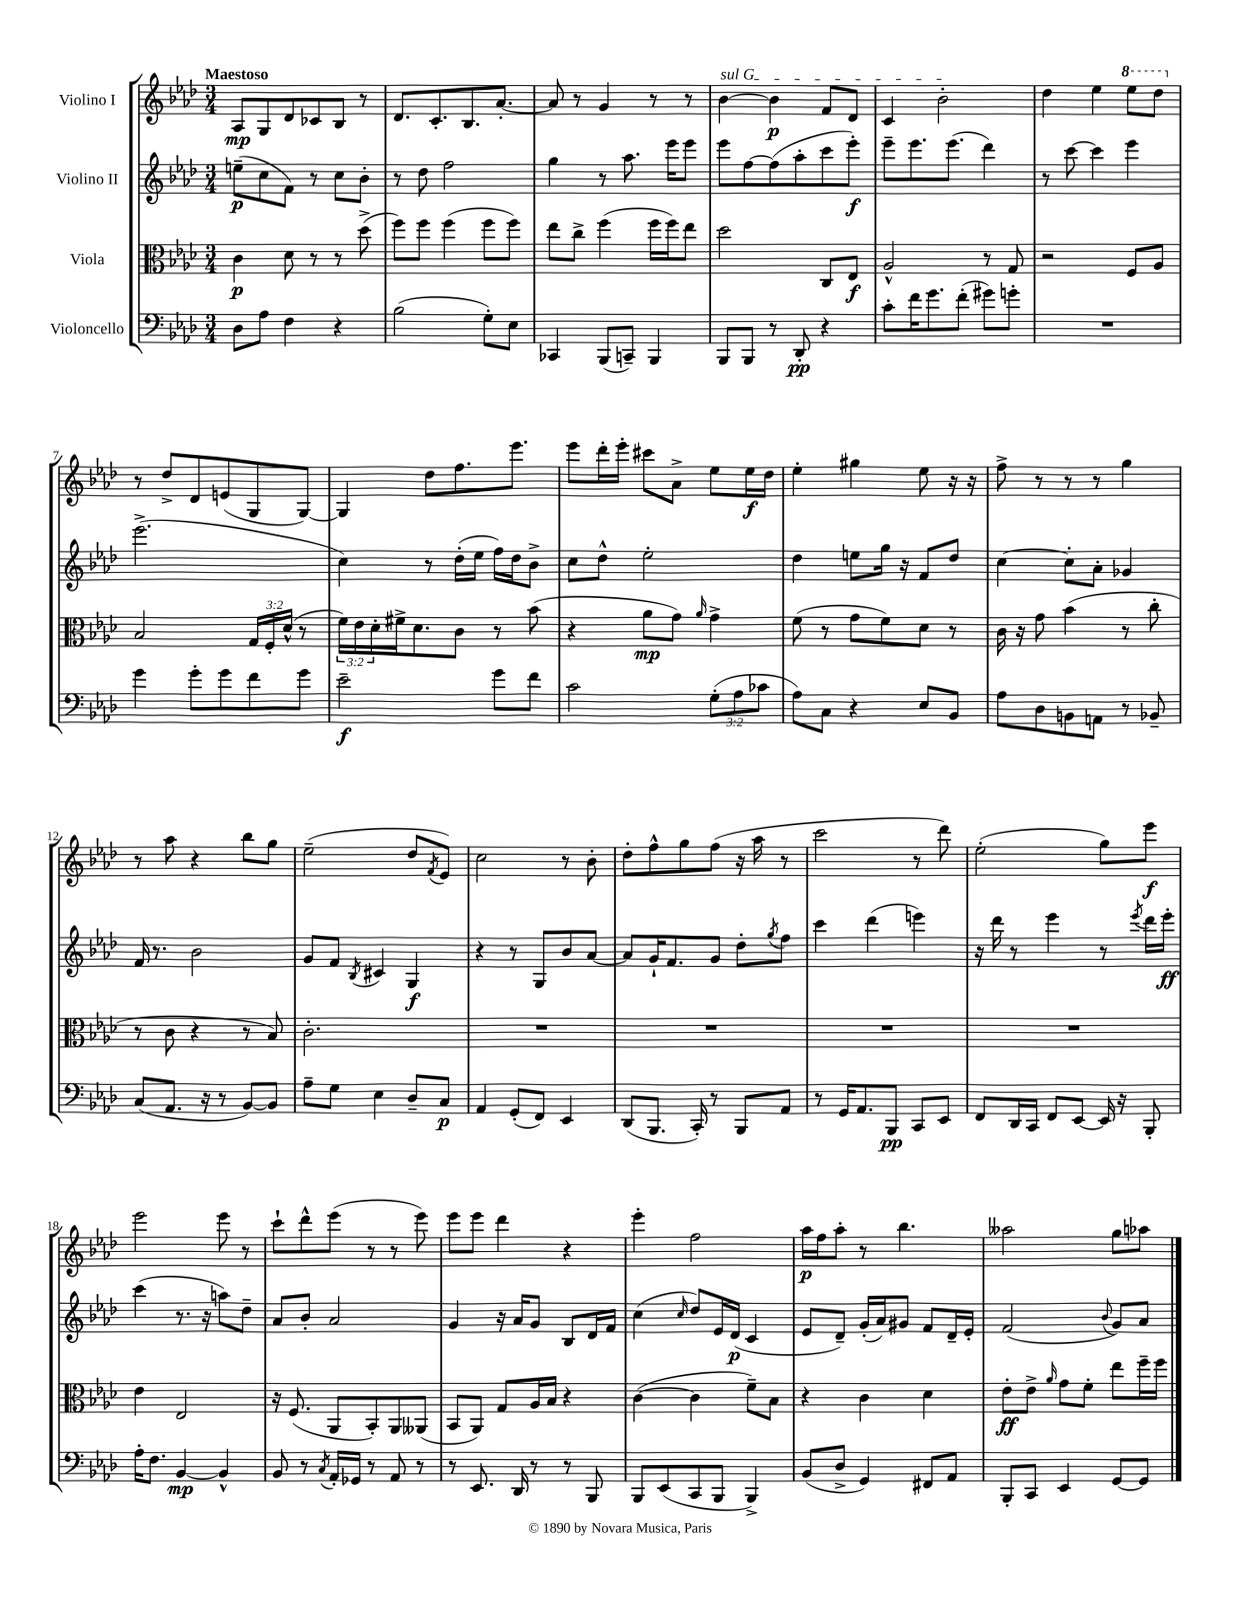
<<
\new StaffGroup <<
\new Staff = "s0" \with { instrumentName = "Violino I" } {
    \clef treble \key aes \major \numericTimeSignature \time 3/4 \tempo "Maestoso"
    aes8\mp g8 des'8 ces'8 bes8 r8 |
    des'8. c'8.-. bes8. aes'8.~-. |
    aes'8 r8 g'4 r8 r8 |
    \once \override TextSpanner.bound-details.left.text = \markup { \italic "sul G" } bes'4~\startTextSpan bes'4\p f'8 des'8 |
    c'4 bes'2-.\stopTextSpan |
    des''4 ees''4 \ottava #1 ees'''8 des'''8 \ottava #0 |
    r8 des''8-> des'8 e'8( g8 g8~) |
    g4 des''8 f''8. ees'''8. |
    ees'''8 des'''16-. ees'''16-. cis'''8 aes'8-> ees''8 ees''16\f des''16 |
    ees''4-. gis''4 ees''8 r16 r16 |
    f''8-> r8 r8 r8 g''4 |
    r8 aes''8 r4 bes''8 g''8 |
    ees''2--( des''8 \acciaccatura { f'8 } ees'8) |
    c''2 r8 bes'8-. |
    des''8-. f''8-^ g''8 f''8( r16 aes''16 r8 |
    c'''2 r8 des'''8) |
    ees''2-.( g''8) ees'''8\f |
    ees'''2 ees'''8 r8 |
    c'''8-! des'''8-^ ees'''8( r8 r8 ees'''8) |
    ees'''8 ees'''8 des'''4 r4 |
    ees'''4-. f''2 |
    aes''16\p f''16 aes''8-. r8 bes''4. |
    aeses''2 g''8 aes''8 \bar "|." |
}
\new Staff = "s1" \with { instrumentName = "Violino II" } {
    \clef treble \key aes \major \numericTimeSignature \time 3/4
    e''8--\p( c''8 f'8) r8 c''8 bes'8-. |
    r8 des''8 f''2 |
    g''4 r8 aes''8. ees'''16 ees'''8 |
    ees'''8 f''8~ f''8( aes''8-. c'''8 ees'''8-.\f) |
    ees'''8-- ees'''8. ees'''8.( des'''4) |
    r8 c'''8~ c'''4 ees'''4 |
    ees'''2.->( |
    c''4) r8 des''16-.( ees''16 f''16) des''16 bes'8-> |
    c''8 des''8-^ ees''2-. |
    des''4 e''8 g''16 r16 f'8 des''8 |
    c''4~ c''8-. aes'8-. ges'4 |
    f'16 r8. bes'2 |
    g'8 f'8 \acciaccatura { bes8 } cis'4 g4\f |
    r4 r8 g8 bes'8 aes'8~ |
    aes'8 g'16-! f'8. g'8 des''8-. \acciaccatura { g''8 } f''8 |
    c'''4 des'''4( e'''4) |
    r16 des'''16 r8 ees'''4 r8 \acciaccatura { ees'''8 } des'''16 ees'''16-.\ff |
    c'''4( r8. r16 a''8) des''8-- |
    aes'8 bes'8-. aes'2 |
    g'4 r16 aes'16 g'8 bes8 des'16 f'16 |
    c''4( \grace { c''16 } des''8) ees'16 des'16\p( c'4 |
    ees'8 des'8--) g'16-.( aes'16) gis'8 f'8 des'16-- ees'16-. |
    f'2( \appoggiatura { bes'8 } g'8) aes'8 \bar "|." |
}
\new Staff = "s2" \with { instrumentName = "Viola" } {
    \clef alto \key aes \major \numericTimeSignature \time 3/4 \override Staff.TupletNumber.text = #tuplet-number::calc-fraction-text
    c'4\p des'8 r8 r8 des''8->( |
    f''8) f''8 f''4( f''8 f''8) |
    ees''8 c''8-> f''4( f''16 f''16) ees''8 |
    des''2 c8 ees8\f |
    aes2-^ r8 g8 |
    r2 f8 aes8 |
    bes2 \tuplet 3/2 { g16 f16-. des'16-^( } r8 |
    \tuplet 3/2 { f'16) ees'16 des'16-. } fis'16-> des'8. c'8 r8 bes'8( |
    r4 aes'8\mp g'8) \grace { aes'16 } g'4-> |
    f'8( r8 g'8 f'8) des'8 r8 |
    c'16 r16 g'8 bes'4( r8 c''8-. |
    r8 c'8 r4 r8 bes8) |
    c'2.-. |
    R2. |
    R2. |
    R2. |
    R2. |
    ees'4 ees2 |
    r16 f8.( aes,8 bes,8-.) aes,8 aeses,8( |
    bes,8 aes,8) g8 aes16 bes16 r4 |
    c'4~( c'4 f'8--) bes8 |
    r4 c'4 des'4 |
    ees'8-.\ff ees'8-> \grace { aes'16 } g'8 f'8-. ees''8 f''16-- f''16 \bar "|." |
}
\new Staff = "s3" \with { instrumentName = "Violoncello" } {
    \clef bass \key aes \major \numericTimeSignature \time 3/4 \override Staff.TupletNumber.text = #tuplet-number::calc-fraction-text
    des8 aes8 f4 r4 |
    bes2( g8-.) ees8 |
    ces,4 bes,,8( c,8--) bes,,4 |
    bes,,8 bes,,8 r8 des,8-.\pp r4 |
    c'8-. f'16 g'8. f'8-.( gis'8) g'8-. |
    R2. |
    g'4 g'8-. g'8 f'8 g'8 |
    ees'2--\f g'8 f'8 |
    c'2 \tuplet 3/2 { g8-.( aes8 ces'8 } |
    aes8) c8 r4 ees8 bes,8 |
    aes8 des8 b,8 a,8 r8 bes,8-- |
    c8( aes,8. r16 r8 bes,8~) bes,8 |
    aes8-- g8 ees4 des8-- c8\p |
    aes,4 g,8-.( f,8) ees,4 |
    des,8( bes,,8. c,16-.) r8 bes,,8 aes,8 |
    r8 g,16 aes,8. bes,,8\pp c,8 ees,8 |
    f,8 des,16 c,16 f,8 ees,8~ ees,16 r16 bes,,8-. |
    aes16-. f8. bes,4~\mp bes,4-^ |
    bes,8 r8 \acciaccatura { c8 } aes,16-. ges,16 r8 aes,8 r8 |
    r8 ees,8. des,16 r8 r8 bes,,8 |
    bes,,8 ees,8( c,8 bes,,8 bes,,4->) |
    bes,8( des8-> g,4) fis,8 aes,8 |
    bes,,8-. c,8 ees,4 g,8~ g,8 \bar "|." |
}
>>
>>
